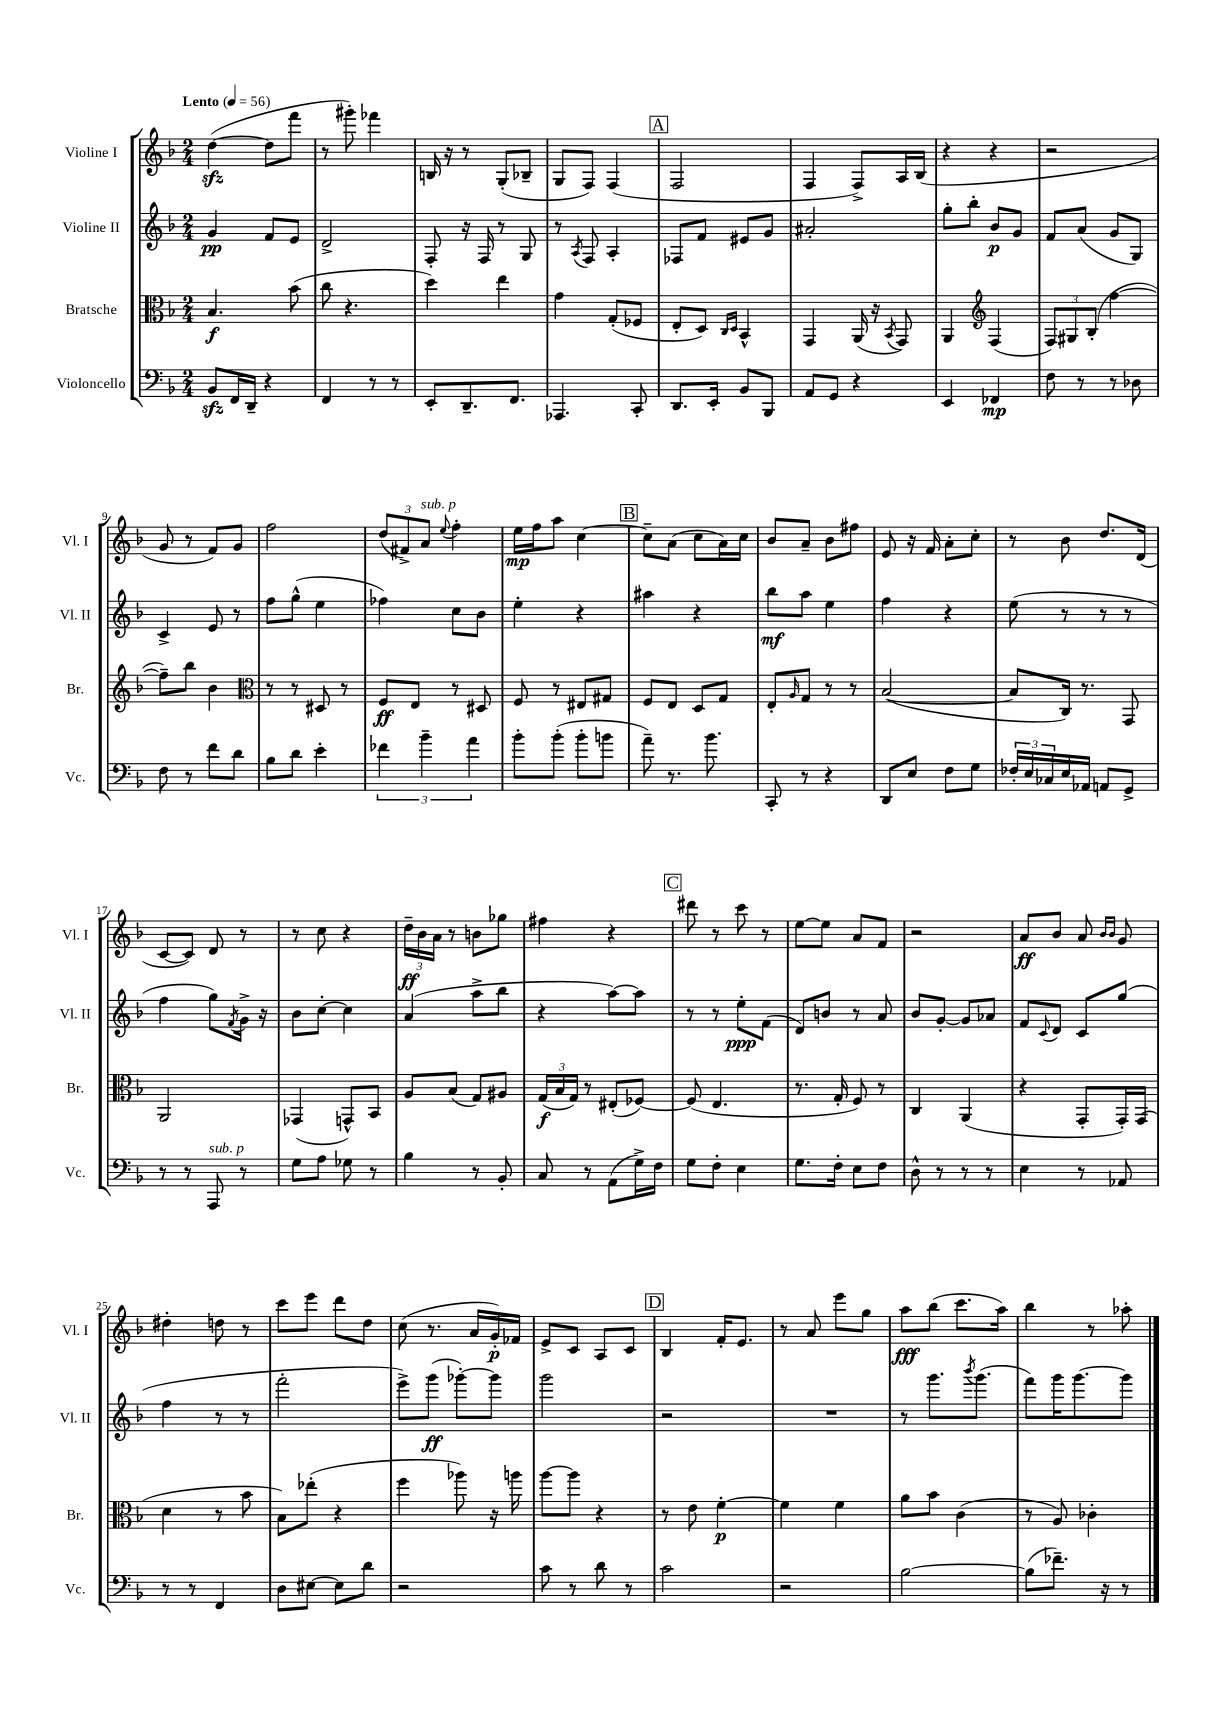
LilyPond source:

<<
\new StaffGroup <<
\new Staff = "s0" \with { instrumentName = "Violine I" shortInstrumentName = "Vl. I" } {
    \clef treble \key f \major \numericTimeSignature \time 2/4 \tempo "Lento" 4 = 56
    d''4~\sfz( d''8 f'''8 |
    r8 gis'''8-.) fes'''4 |
    b16 r16 r8 g8-.( bes8-- |
    g8 f8) f4( |
    \mark \markup { \box "A" } f2 |
    f4 f8->) a16 bes16( |
    r4 r4 |
    r2 |
    g'8 r8 f'8) g'8 |
    f''2 |
    \tuplet 3/2 { d''8( fis'8->) a'8^\markup { \italic "sub. p" } } \appoggiatura { e''8 } f''4-. |
    e''16\mp f''16 a''8 c''4~ |
    \mark \markup { \box "B" } c''8-- a'8( c''8 a'16) c''16 |
    bes'8 a'8-- bes'8 fis''8 |
    e'8 r16 f'16 a'8-. c''8-. |
    r8 bes'8 d''8. d'16( |
    c'8~ c'8) d'8 r8 |
    r8 c''8 r4 |
    \tuplet 3/2 { d''16--\ff bes'16 a'16 } r8 b'8 ges''8 |
    fis''4 r4 |
    \mark \markup { \box "C" } dis'''8 r8 c'''8 r8 |
    e''8~ e''8 a'8 f'8 |
    r2 |
    a'8\ff bes'8 a'8 \grace { bes'16 bes'16 } g'8 |
    dis''4-. d''8 r8 |
    c'''8 e'''8 d'''8 d''8 |
    c''8( r8. a'16 g'16-.\p) fes'16 |
    e'8-> c'8 a8 c'8 |
    \mark \markup { \box "D" } bes4 f'16-. e'8. |
    r8 a'8 e'''8 g''8 |
    a''8\fff bes''8( c'''8. a''16) |
    bes''4 r8 aes''8-. \bar "|." |
}
\new Staff = "s1" \with { instrumentName = "Violine II" shortInstrumentName = "Vl. II" } {
    \clef treble \key f \major \numericTimeSignature \time 2/4
    g'4\pp f'8 e'8 |
    d'2-> |
    f8-. r16 f16 r8 g8 |
    r8 \acciaccatura { a8 } f8 a4-. |
    \mark \markup { \box "A" } fes8 f'8 eis'8 g'8 |
    ais'2-. |
    g''8-. bes''8-. bes'8\p g'8 |
    f'8 a'8( g'8 g8) |
    c'4-> e'8 r8 |
    f''8 g''8-^( e''4 |
    fes''4) c''8 bes'8 |
    e''4-. r4 |
    \mark \markup { \box "B" } ais''4 r4 |
    bes''8\mf a''8 e''4 |
    f''4 r4 |
    e''8( r8 r8 r8 |
    f''4 g''8) \acciaccatura { f'8 } g'16-> r16 |
    bes'8 c''8~-. c''4 |
    a'4( a''8-> bes''8 |
    r4 a''8~) a''8 |
    \mark \markup { \box "C" } r8 r8 e''8-.\ppp f'8( |
    d'8) b'8 r8 a'8 |
    bes'8 g'8~-. g'8 aes'8 |
    f'8 \appoggiatura { c'8 } d'8 c'8 g''8( |
    f''4 r8 r8 |
    f'''2-. |
    e'''8->) g'''8\ff( ges'''8~-.) ges'''8 |
    g'''2 |
    \mark \markup { \box "D" } r2 |
    R2 |
    r8 g'''8. \acciaccatura { bes'''8 } g'''8.( |
    f'''8) g'''16 g'''8.~ g'''8 \bar "|." |
}
\new Staff = "s2" \with { instrumentName = "Bratsche" shortInstrumentName = "Br." } {
    \clef alto \key f \major \numericTimeSignature \time 2/4
    bes4.\f bes'8( |
    c''8 r4. |
    d''4) e''4 |
    g'4 g8-.( fes8 |
    \mark \markup { \box "A" } e8-. d8) \grace { c16 d16 } bes,4-^ |
    g,4 a,16( r16 \acciaccatura { bes,8 } g,8) |
    a,4 \clef treble f4( |
    \tuplet 3/2 { f8) gis8 bes8-.( } f''4~ |
    f''8--) bes''8 bes'4 |
    \clef alto r8 r8 dis8 r8 |
    f8\ff e8 r8 dis8 |
    f8 r8 eis8 gis8 |
    \mark \markup { \box "B" } f8 e8 d8 g8 |
    e8-. \grace { a16 } g8 r8 r8 |
    bes2~( |
    bes8 c16) r8. g,8 |
    a,2 |
    ges,4( g,8-^) bes,8 |
    a8 bes8( g8) ais8 |
    \tuplet 3/2 { g16\f( bes16 g16) } r8 eis8-.( fes8~) |
    \mark \markup { \box "C" } fes8( e4. |
    r8. g16-. f8) r8 |
    c4 a,4( |
    r4 g,8-. g,16-.) g,16( |
    d'4 r8 bes'8 |
    bes8) ees''8-.( r4 |
    f''4 aes''8) r16 a''16 |
    a''8~ a''8 r4 |
    \mark \markup { \box "D" } r8 e'8 f'4~-.\p |
    f'4 f'4 |
    a'8 bes'8 c'4( |
    r8 a8) ces'4-. \bar "|." |
}
\new Staff = "s3" \with { instrumentName = "Violoncello" shortInstrumentName = "Vc." } {
    \clef bass \key f \major \numericTimeSignature \time 2/4
    bes,8\sfz f,16 d,16-- r4 |
    f,4 r8 r8 |
    e,8-. d,8.-- f,8. |
    aes,,4. c,8-. |
    \mark \markup { \box "A" } d,8. e,16-. bes,8 bes,,8 |
    a,8 g,8 r4 |
    e,4 fes,4\mp |
    f8 r8 r8 des8 |
    f8 r8 f'8 d'8 |
    bes8 d'8 e'4-. |
    \tuplet 3/2 { fes'4 bes'4-- a'4 } |
    bes'8-. bes'8-.( bes'8-. b'8 |
    \mark \markup { \box "B" } a'8--) r8. bes'8. |
    c,8-. r8 r4 |
    d,8 e8 f8 g8 |
    \tuplet 3/2 { fes16-. e16 ces16 } e16 aes,16 a,8 g,8-> |
    r8 r8 a,,8^\markup { \italic "sub. p" } r8 |
    g8 a8 ges8 r8 |
    bes4 r8 bes,8-. |
    c8 r8 a,8( g16->) f16 |
    \mark \markup { \box "C" } g8 f8-. e4 |
    g8. f16-. e8 f8 |
    d8-^ r8 r8 r8 |
    e4 r8 aes,8 |
    r8 r8 f,4 |
    d8 eis8~ eis8 d'8 |
    r2 |
    c'8 r8 d'8 r8 |
    \mark \markup { \box "D" } c'2 |
    r2 |
    bes2~ |
    bes8( fes'8.--) r16 r8 \bar "|." |
}
>>
>>
